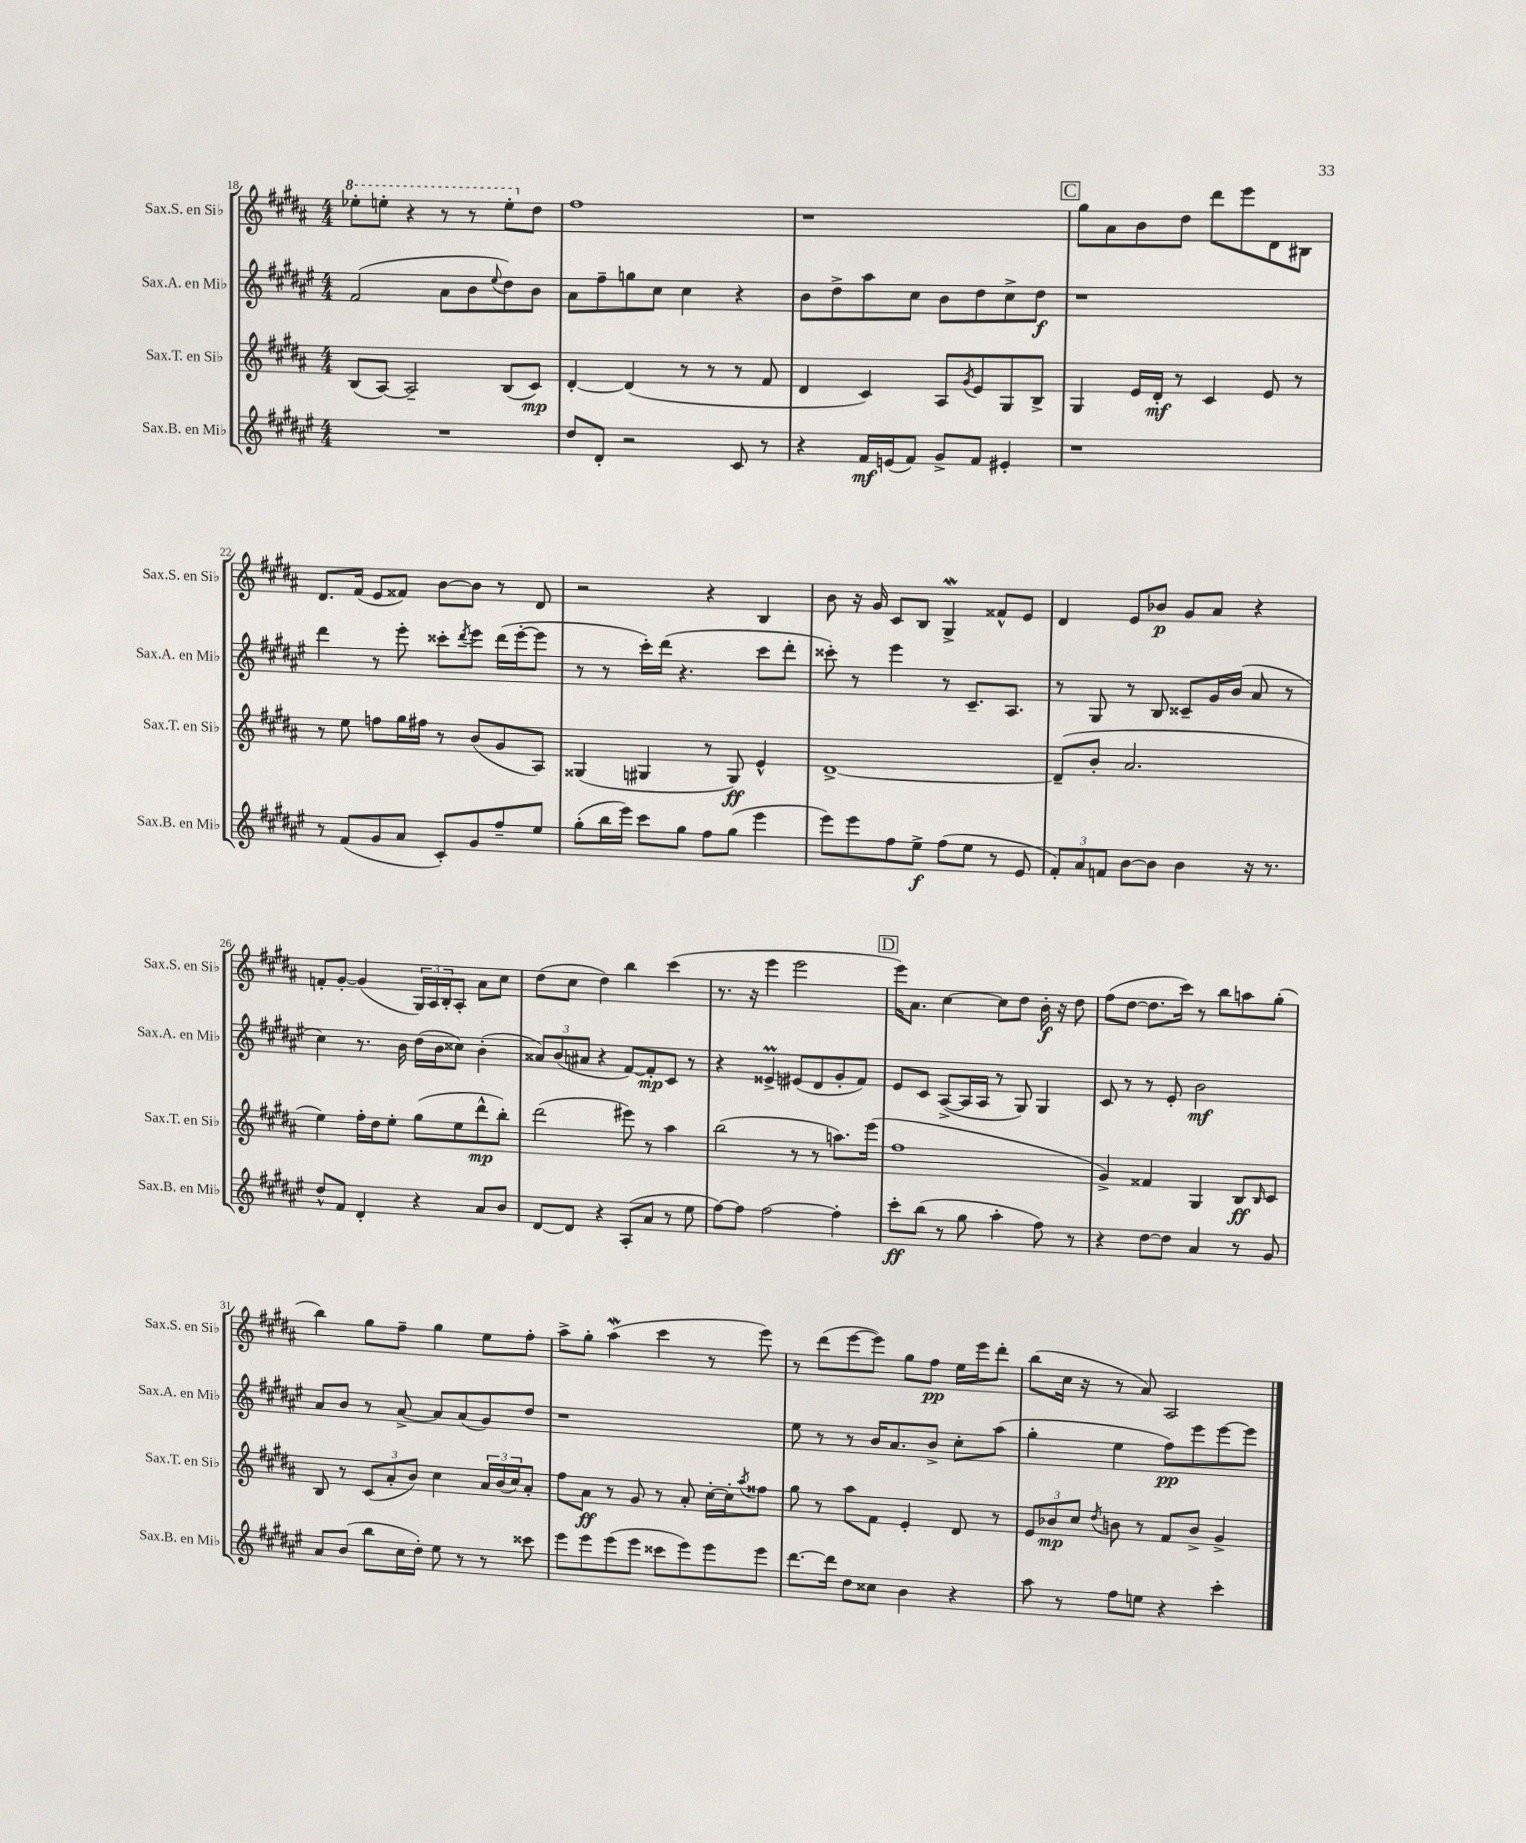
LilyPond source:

<<
\new StaffGroup <<
\new Staff = "s0" \with { instrumentName = "Sax.S. en Sib" shortInstrumentName = "Sax.S. en Sib" } {
    \clef treble \key b \major \numericTimeSignature \time 4/4
    \ottava #1 ees'''8-. e'''8-. r4 r8 r8 e'''8-. \ottava #0 dis''8 |
    fis''1 |
    r1 |
    \mark \markup { \box "C" } gis''8 ais'8 b'8 dis''8 dis'''8 e'''8 dis'8 bis8 |
    dis'8. fis'16( e'8 fisis'8) b'8~ b'8 r8 dis'8 |
    r2 r4 b4 |
    b'8 r16 gis'16 cis'8 b8 gis4->\mordent fisis'8-^ e'8 |
    dis'4 e'8 bes'8\p gis'8 ais'8 r4 |
    f'8-. gis'8~-. gis'4( \tuplet 3/2 { gis16) ais16 b16-. } ais8-. ais'8 cis''8 |
    dis''8( cis''8 dis''4) b''4 cis'''4( |
    r8. r16 e'''4 e'''2 |
    \mark \markup { \box "D" } e'''16) ais'8. cis''4~ cis''8 dis''8 b'16-.\f r16 dis''8 |
    fis''8( dis''8~ dis''8. cis'''16) r8 b''8 a''8 gis''8-.( |
    b''4) gis''8 fis''8-- gis''4 e''8 fis''8-. |
    ais''8-> gis''8-. ais''4\mordent( cis'''4 r8 e'''8) |
    r8 dis'''8( e'''8~ e'''8) gis''8 fis''8\pp e''16 e'''16 dis'''8-. |
    b''8( cis''16 r16 r8 ais'8) ais2 \bar "|." |
}
\new Staff = "s1" \with { instrumentName = "Sax.A. en Mib" shortInstrumentName = "Sax.A. en Mib" } {
    \clef treble \key fis \major \numericTimeSignature \time 4/4
    fis'2( ais'8 b'8 \appoggiatura { eis''8 } dis''8) b'8 |
    ais'8 fis''8-- g''8 cis''8 cis''4 r4 |
    b'8 dis''8-> ais''8 cis''8 b'8 dis''8 cis''8-> dis''8\f |
    \mark \markup { \box "C" } r1 |
    dis'''4 r8 eis'''8-. cisis'''8-. \acciaccatura { dis'''8 } eis'''8 dis'''16( eis'''16~-. eis'''8 |
    r8 r8 cis'''16-.) dis'''16( r4. cis'''8 dis'''8-. |
    cisis'''8-.) r8 eis'''4 r8 cis'8.-- ais8. |
    r8 gis8 r8 b8 cisis'8-- gis'16 b'16( ais'8 r8 |
    cis''4) r8. b'16 dis''16( b'16 cisis''8) b'4-.( |
    \tuplet 3/2 { aisis'8) b'8( ais'8 } r4 fis'8~) fis'8-.\mp cis'8 r8 |
    r4 eisis'4->\prall eis'8( dis'8 gis'8-. fis'8) |
    \mark \markup { \box "D" } eis'8 cis'8 ais8~->( ais16 ais16 r8 gis8) gis4 |
    cis'8 r8 r8 eis'8-. b'2\mf |
    ais'8 b'8 r8 ais'8~-> ais'8 ais'8( gis'8) dis''8 |
    r1 |
    eis''8 r8 r8 b'16 ais'8. b'8-> cis''8-. ais''8( |
    gis''4-. eis''4 fis''8\pp) eis'''8 eis'''8~ eis'''8 \bar "|." |
}
\new Staff = "s2" \with { instrumentName = "Sax.T. en Sib" shortInstrumentName = "Sax.T. en Sib" } {
    \clef treble \key b \major \numericTimeSignature \time 4/4
    b8( ais8~) ais2-- b8( cis'8\mp) |
    dis'4~-. dis'4( r8 r8 r8 fis'8 |
    dis'4 cis'4) ais8 \acciaccatura { gis'8 } e'8 gis8 b8-> |
    \mark \markup { \box "C" } gis4 e'16 dis'16-.\mf r8 cis'4 e'8 r8 |
    r8 e''8 f''8 gis''16 fis''16 r8 b'8( gis'8 ais8) |
    gisis4( gis4 r8 gis8\ff) e'4-^ |
    dis'1~-> |
    dis'8--( b'8-. ais'2. |
    e''4) fis''16-. dis''16 e''8-. gis''8( e''8 dis'''8-^\mp b''8-.) |
    dis'''2( eis'''8) r8 ais''4 |
    b''2( r8 r8 a''8.) e'''16( |
    \mark \markup { \box "D" } fis''1 |
    gis'4->) fisis'4 gis4 b8\ff \grace { b16 } cis'8 |
    b8 r8 \tuplet 3/2 { cis'8( ais'8-. b'8) } cis''4 \tuplet 3/2 { ais'16 b'16( cis''16) } ais'8-. |
    fis''8 ais'8\ff r8 gis'8 r8 ais'8-. cis''16~-. cis''16-. \acciaccatura { ais''8 } fisis''8 |
    gis''8 r8 ais''8 fis'8 e'4-. dis'8 r8 |
    \tuplet 3/2 { e'8 bes'8\mp cis''8 } \acciaccatura { dis''8 } b'8 r8 fis'8 b'8-> gis'4-> \bar "|." |
}
\new Staff = "s3" \with { instrumentName = "Sax.B. en Mib" shortInstrumentName = "Sax.B. en Mib" } {
    \clef treble \key fis \major \numericTimeSignature \time 4/4
    R1 |
    dis''8 dis'8-. r2 cis'8 r8 |
    r4 fis'16\mf e'16( fis'8) gis'8-> fis'8 eis'4-. |
    \mark \markup { \box "C" } r1 |
    r8 fis'8( gis'8 ais'8 cis'8-.) gis'8 fis''8-- eis''8 |
    gis''8-.( b''16 eis'''16) cis'''8 gis''8 fis''8 gis''8( eis'''4 |
    eis'''8) eis'''8 fis''8 eis''8->\f fis''8( eis''8 r8 eis'8 |
    \tuplet 3/2 { fis'8-.) ais'8 f'8 } b'8~ b'8 b'4 r16 r8. |
    dis''8-^ fis'8 dis'4-. r4 ais'8 b'8 |
    dis'8~ dis'8 r4 ais8-.( ais'8 r8 eis''8 |
    fis''8~) fis''8 fis''2~ fis''4-. |
    \mark \markup { \box "D" } cis'''8-.\ff b''8( r8 gis''8 ais''4-. fis''8) r8 |
    r4 dis''8~ dis''8 ais'4 r8 gis'8 |
    ais'8 b'8( b''8 cis''16 dis''16-.) eis''8 r8 r8 cisis'''8 |
    eis'''8 eis'''8 eis'''8( eis'''8 cisis'''8 eis'''8) eis'''8 eis'''8 |
    dis'''8.~ dis'''16 dis''8 cisis''8 b'4 r4 |
    ais''8 r8 fis''8 e''8 r4 cis'''4-. \bar "|." |
}
>>
>>
\layout { \context { \Score currentBarNumber = #18 } }
